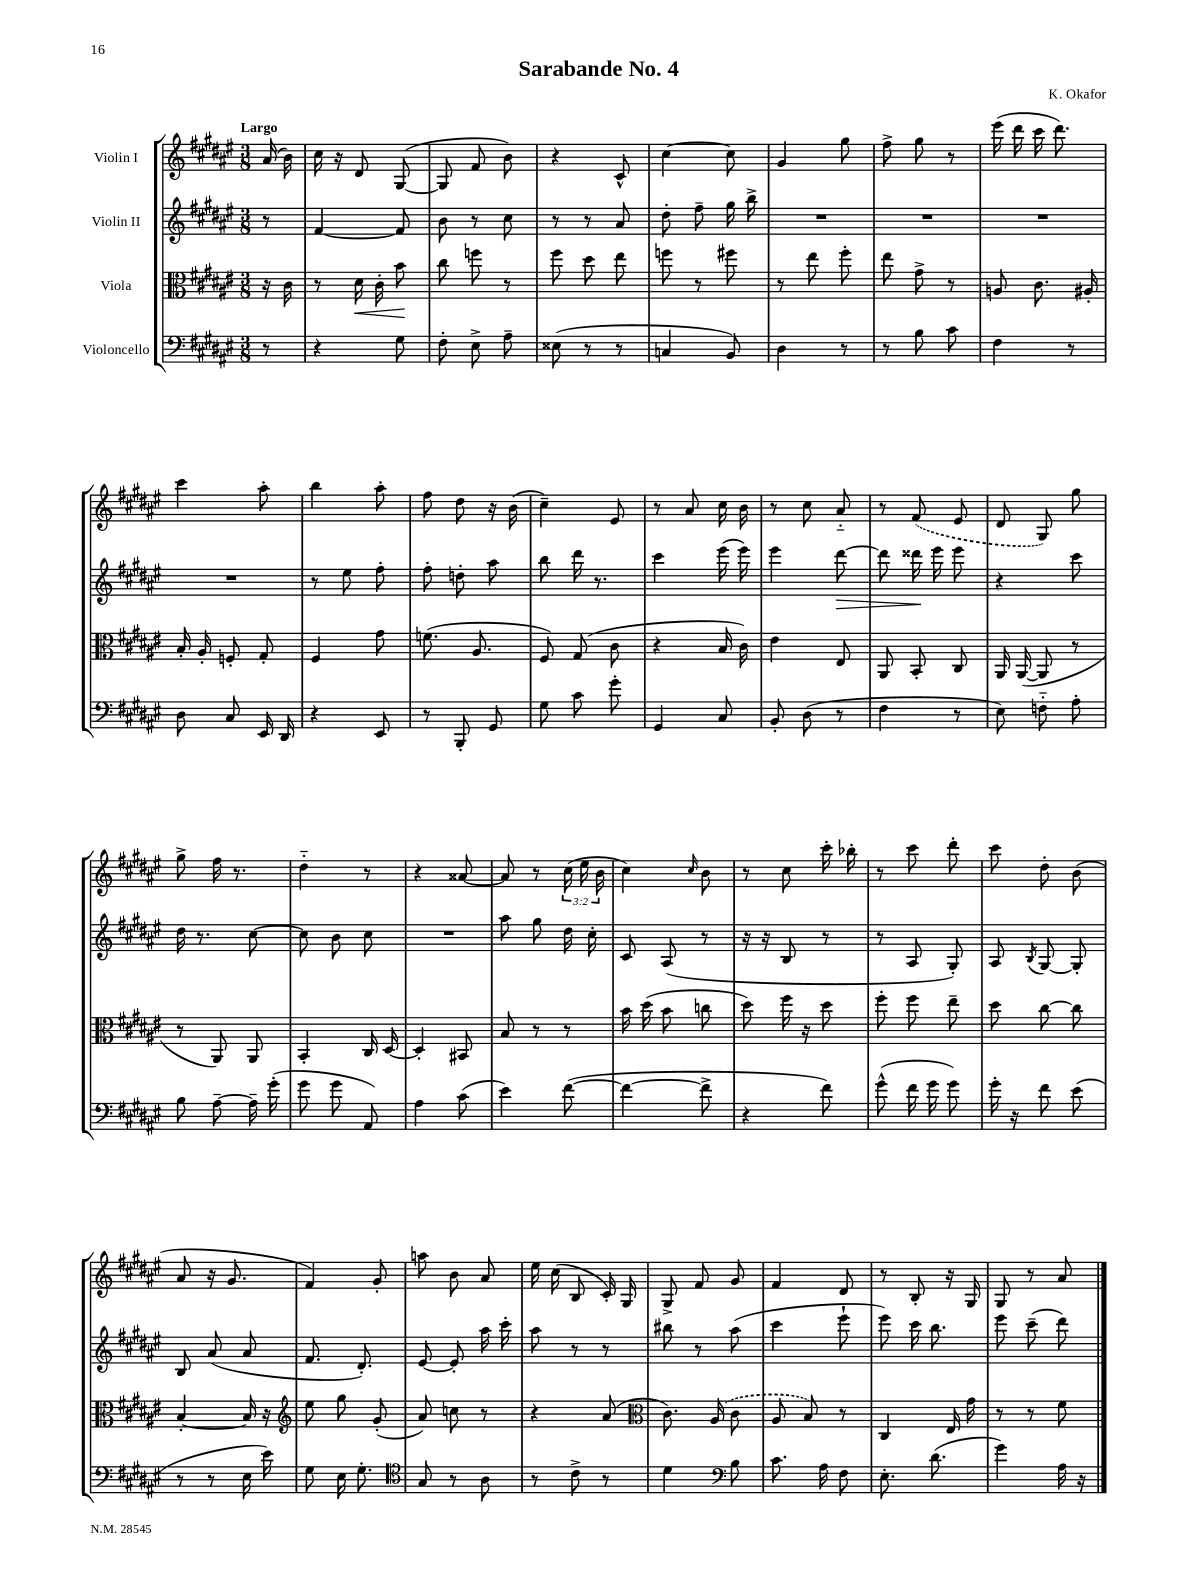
\header { title = "Sarabande No. 4" composer = "K. Okafor" }
<<
\new StaffGroup <<
\new Staff = "s0" \with { instrumentName = "Violin I" } {
    \clef treble \key fis \major \numericTimeSignature \time 3/8 \override Staff.TupletNumber.text = #tuplet-number::calc-fraction-text \partial 8 \tempo "Largo"
    \autoBeamOff ais'16( b'16) |
    cis''16 r16 dis'8 gis8~( |
    gis8 fis'8 b'8) |
    r4 cis'8-^ |
    cis''4~ cis''8 |
    gis'4 gis''8 |
    fis''8-> gis''8 r8 |
    eis'''16( dis'''16 cis'''16 dis'''8.) |
    cis'''4 ais''8-. |
    b''4 ais''8-. |
    fis''8 dis''8 r16 b'16( |
    cis''4--) eis'8 |
    r8 ais'8 cis''16 b'16 |
    r8 cis''8 ais'8-_ |
    r8 \once \slurDashed fis'8( eis'8 |
    dis'8 gis8) gis''8 |
    gis''8-> fis''16 r8. |
    dis''4-_ r8 |
    r4 aisis'8~ |
    aisis'8 r8 \tuplet 3/2 { cis''16( eis''16 b'16 } |
    cis''4) \grace { cis''16 } b'8 |
    r8 cis''8 cis'''16-. bes''16-. |
    r8 cis'''8 dis'''8-. |
    cis'''8 dis''8-. b'8( |
    ais'8 r16 gis'8. |
    fis'4) gis'8-. |
    a''8 b'8 ais'8 |
    eis''16 cis''16( b8 cis'16-.) gis16 |
    gis8-> fis'8 gis'8 |
    fis'4 dis'8 |
    r8 b8-. r16 gis16 |
    gis8 r8 ais'8 \bar "|." |
}
\new Staff = "s1" \with { instrumentName = "Violin II" } {
    \clef treble \key fis \major \numericTimeSignature \time 3/8 \partial 8
    \autoBeamOff r8 |
    fis'4~ fis'8 |
    b'8 r8 cis''8 |
    r8 r8 ais'8 |
    dis''8-. fis''8-- gis''16 b''16-> |
    R4. |
    R4. |
    R4. |
    R4. |
    r8 eis''8 fis''8-. |
    fis''8-. d''8-. ais''8 |
    b''8 dis'''16 r8. |
    cis'''4 eis'''16( eis'''16) |
    eis'''4 dis'''8~\> |
    dis'''8 disis'''16\! eis'''16 eis'''8 |
    r4 cis'''8 |
    dis''16 r8. cis''8~ |
    cis''8 b'8 cis''8 |
    R4. |
    ais''8 gis''8 dis''16 cis''16-. |
    cis'8 ais8( r8 |
    r16 r16 b8 r8 |
    r8 ais8 gis8-.) |
    ais8 \acciaccatura { b8 } gis8~ gis8-. |
    b8 ais'8( ais'8 |
    fis'8. dis'8.-.) |
    eis'8~ eis'8-. ais''16 cis'''16-. |
    ais''8 r8 r8 |
    bis''8 r8 ais''8( |
    cis'''4 eis'''8-! |
    eis'''8) cis'''16 b''8. |
    eis'''8 cis'''8--( dis'''8) \bar "|." |
}
\new Staff = "s2" \with { instrumentName = "Viola" } {
    \clef alto \key fis \major \numericTimeSignature \time 3/8 \partial 8
    \autoBeamOff r16 cis'16 |
    r8 dis'16\< cis'16-. b'8\! |
    cis''8 f''8 r8 |
    fis''8 dis''8 eis''8 |
    f''8 r8 fis''8 |
    r8 eis''8 fis''8-. |
    eis''8 gis'8-> r8 |
    a8 cis'8. ais16-. |
    b16-. ais16-. f8-. gis8-. |
    fis4 gis'8 |
    f'8.( ais8. |
    fis8) gis8( cis'8 |
    r4 b16 cis'16) |
    eis'4 eis8 |
    ais,8 b,8-. cis8 |
    ais,16 ais,16~( ais,8 r8 |
    r8 ais,8) ais,8 |
    b,4-. cis16 dis16~ |
    dis4-. bis,8 |
    b8 r8 r8 |
    b'16 dis''16( b'8 c''8 |
    dis''8) fis''16 r16 dis''8 |
    fis''8-. fis''8 eis''8-- |
    dis''8 cis''8~ cis''8 |
    b4~-. b16 r16 |
    \clef treble eis''8 gis''8 gis'8-.( |
    ais'8) c''8 r8 |
    r4 ais'8( |
    \clef alto cis'8.) \once \slurDashed ais16( cis'8 |
    ais8 b8) r8 |
    cis4 eis16 gis'16 |
    r8 r8 fis'8 \bar "|." |
}
\new Staff = "s3" \with { instrumentName = "Violoncello" } {
    \clef bass \key fis \major \numericTimeSignature \time 3/8 \partial 8
    \autoBeamOff r8 |
    r4 gis8 |
    fis8-. eis8-> ais8-- |
    eisis8( r8 r8 |
    c4 b,8) |
    dis4 r8 |
    r8 b8 cis'8 |
    fis4 r8 |
    dis8 cis8 eis,16 dis,16 |
    r4 eis,8 |
    r8 b,,8-. gis,8 |
    gis8 cis'8 gis'8-. |
    gis,4 cis8 |
    b,8-. dis8( r8 |
    fis4 r8 |
    eis8) f8-_ ais8-. |
    b8 ais8~-- ais16-- gis'16-.( |
    gis'8 gis'8 ais,8) |
    ais4 cis'8( |
    eis'4) fis'8~( |
    fis'4~ fis'8-> |
    r4 fis'8) |
    gis'8-^( fis'16 gis'16 gis'8) |
    gis'16-. r16 fis'8 eis'8( |
    r8 r8 eis16 eis'16) |
    gis8 eis16 gis8.-. |
    \clef tenor gis8 r8 ais8 |
    r8 cis'8-> r8 |
    dis'4 \clef bass b8 |
    cis'8. ais16 fis8 |
    eis8.-. dis'8.( |
    gis'4) ais16 r16 \bar "|." |
}
>>
>>
\layout { \context { \Score \remove "Bar_number_engraver" } }
